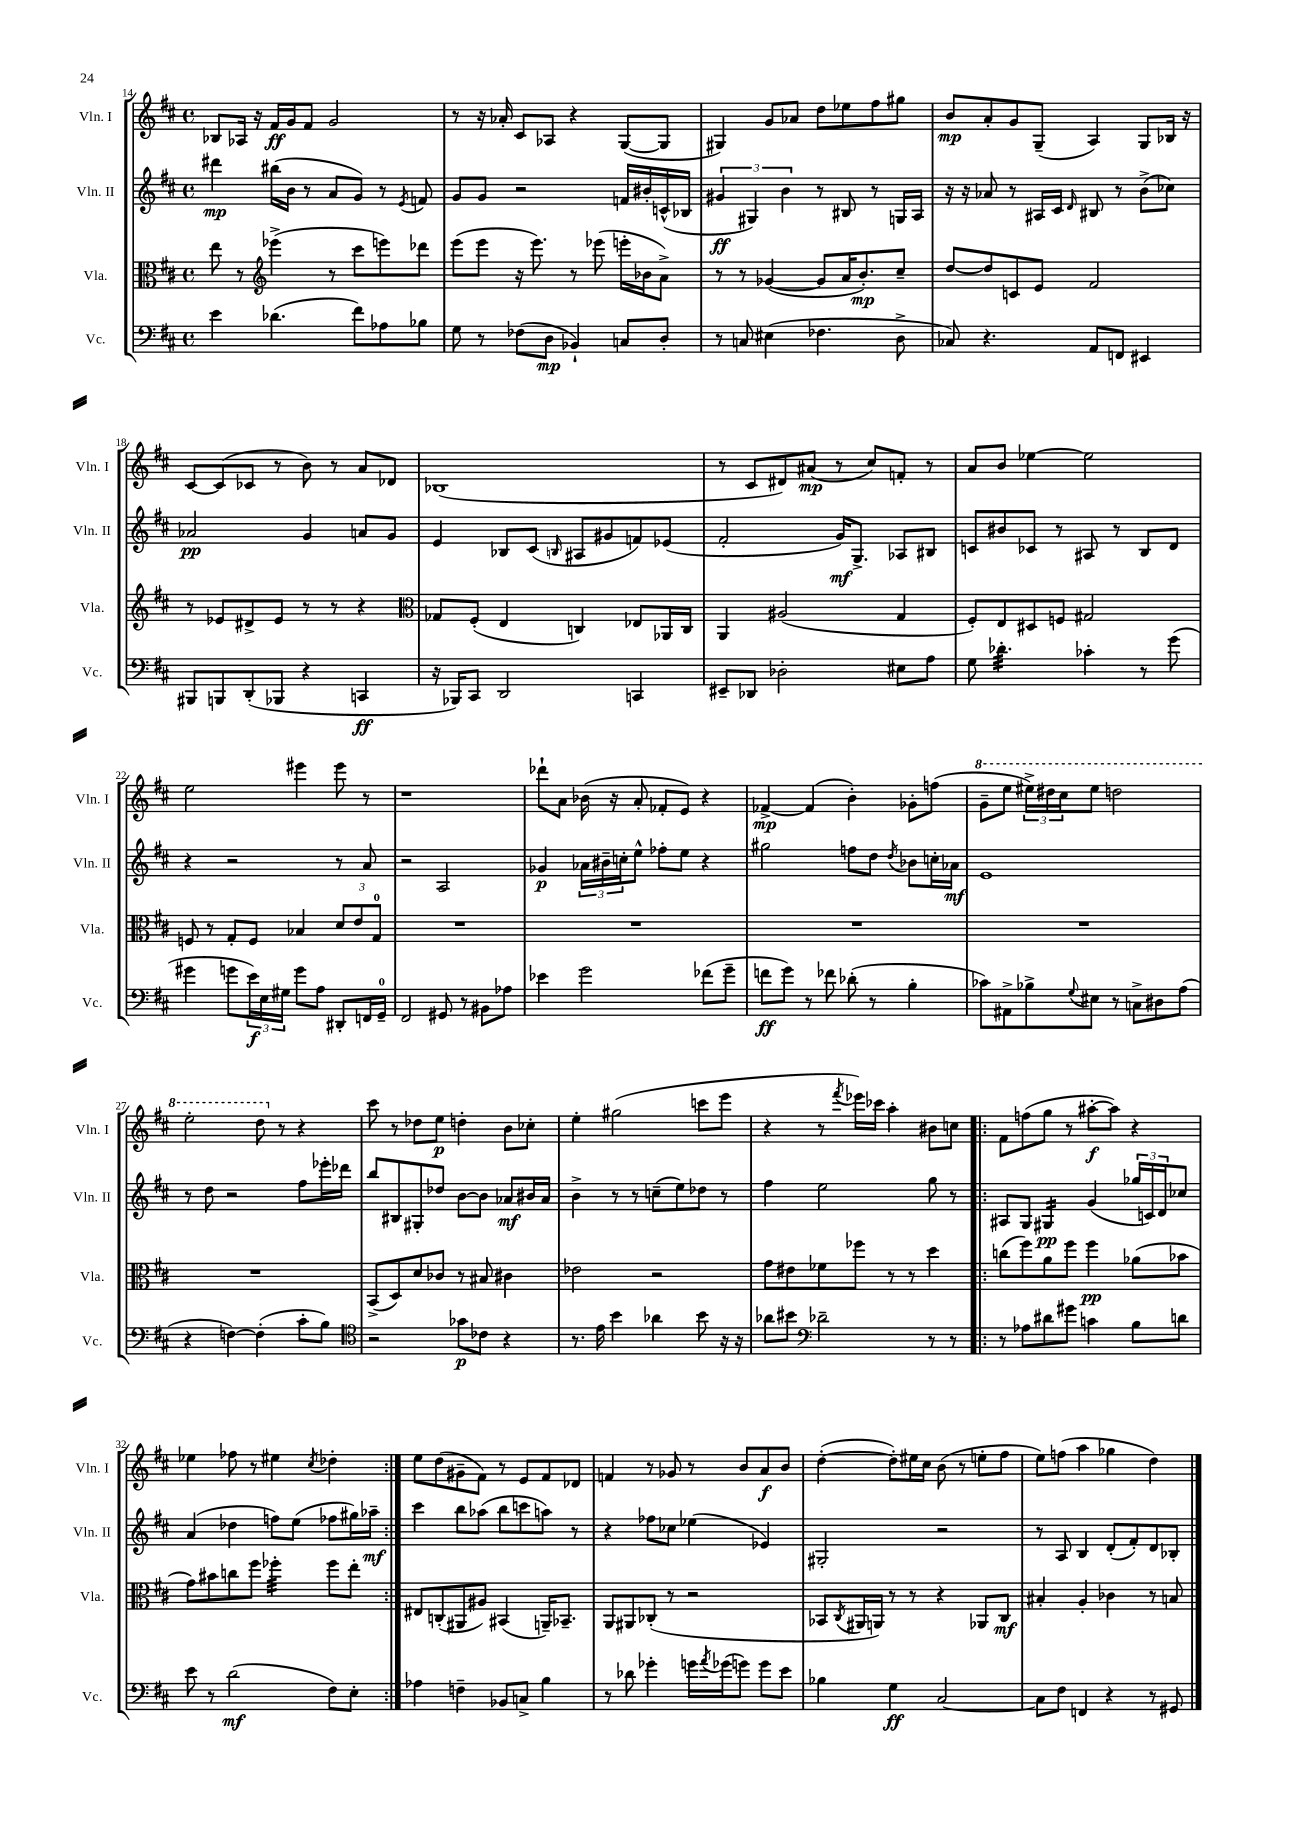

**kern	**kern	**kern	**kern
*staff4	*staff3	*staff2	*staff1
*clefF4	*clefC3	*clefG2	*clefG2
*k[f#c#]	*k[f#c#]	*k[f#c#]	*k[f#c#]
*M4/4	*M4/4	*M4/4	*M4/4
*met(c)	*met(c)	*met(c)	*met(c)
4e\	8ee\	4ddd#\	8B-/L
.	8r	.	16A-/Jk
.	.	.	16r
*	*clefG2	*	*
(4.d-\	(4eee-^\	(16bb#\LL	16f#/LL
.	.	16b\JJ	16g/J
.	.	8r	8f#/J
.	8r	8a/L	2g/
8f#\L)	8ccc#\L	8g/J)	.
8A-\	8eee\)	8r	.
.	.	8qe/	.
8B-\J	8ddd-\J	8f/	.
=	=	=	=
8G\	(8eee\L	8g/L	8r
8r	8eee\J	8g/J	16r
.	.	.	16a-'/
(8F-\L	16r	2r	8c#/L
.	8.eee\)	.	.
8D\J	.	.	8A-/J
4BB-`/)	8r	.	4r
.	(8eee-\	.	.
8C/L	16eee'\LL	16f/LL	([8G/L
.	16b-\J	16b#'/	.
8D'/J	8a^\J)	(16c^^/	8G/]J
.	.	16B-/JJ	.
=	=	=	=
8r	8r	6g#/	4G#/)
8C/	8r	.	.
.	.	6G#/)	.
(4E#\	([4g-/	.	8g/L
.	.	6b\	.
.	.	.	8a-/J
4.F-\	8g-/]L	8r	8dd\L
.	16a/K	8B#/	8ee-\
.	8.b'/)	.	.
.	.	8r	8ff#\
8D^\	8cc#~/J	16G/LL	8gg#\J
.	.	16A/JJ	.
=	=	=	=
8C-/)	[8dd/L	16r	8b/L
.	.	16r	.
4.r	8dd/]	8a-/	8a'/
.	8c/	8r	8g/
.	8e/J	16A#/LL	(8G~/J
.	.	16c#/JJ	.
.	.	16qqd/	.
8AA/L	2f#/	8B#/	4A/)
8FF/J	.	8r	.
4EE#/	.	(8b^\L	8G/L
.	.	8cc-\J)	16B-/Jk
.	.	.	16r
=	=	=	=
8BBB#/L	8r	2a-/	[8c#/L
8BBB/	8e-/L	.	(8c#/]
(8DD'/	8d#^/	.	8c-/J
8BBB-/J	8e-/J	.	8r
4r	8r	4g/	8b\)
.	8r	.	8r
4CC/	4r	8a/L	8a/L
.	.	8g/J	8d-/J
=	=	=	=
*	*clefC3	*	*
16r	8G-/L	4e/	(1B-
16BBB-/LK)	.	.	.
8CC#/J	(8F#'/J	.	.
2DD/	4E/	8B-/L	.
.	.	(8c#/J	.
.	.	16qqB/	.
.	4C/)	8A#/L	.
.	.	8g#/	.
4CC/	8E-/L	8f/)	.
.	16AA-/L	(8e-/J	.
.	16C/JJ	.	.
=	=	=	=
8EE#~/L	4AA/	2f#'/	8r
8DD-/J	.	.	8c#/L
2D-'\	(2A#/	.	8d#/)
.	.	.	(8a#/J
.	.	16g/LK)	8r
.	.	8.G^/J	.
.	.	.	8cc#/L)
8E#\L	4G/	8A-/L	8f'/J
8A\J	.	8B#/J	8r
=	=	=	=
8G\	8F#'/L)	8c/L	8a/L
4.d-'\	8E/	8b#/	8b/J
.	8D#/	8c-/J	[4ee-\
.	8F/J	8r	.
4c-'\	2G#/	8A#/	2ee-\]
.	.	8r	.
8r	.	8B/L	.
(8g\	.	8d/J	.
=	=	=	=
4g#\	8F/	4r	2ee\
.	8r	.	.
8g\L	8G'/L	2r	.
24e\L)	8F/J	.	.
24E\	.	.	.
24G#\JJ	.	.	.
8g\L	4B-/	.	4eee#\
8A\J	.	.	.
8DD#'/L	12d/L	8r	8eee#\
.	12e/	.	.
16FF/L	.	8a/	8r
.	12G/J	.	.
16GG~/JJ	.	.	.
=	=	=	=
2FF#/	1r	2r	1r
8GG#/	.	2A/	.
8r	.	.	.
8BB#\L	.	.	.
8A-\J	.	.	.
=	=	=	=
4e-\	1r	4g-/	8ddd-`\L
.	.	.	8a\J
2g\	.	24a-\LL	(16b-\
.	.	24b#~\	.
.	.	.	16r
.	.	24cc'\J	.
.	.	8ee^^\J	8a'/
.	.	8ff-'\L	8f-'/L
.	.	8ee\J	8e/J)
(8f-\L	.	4r	4r
8g~\J	.	.	.
=	=	=	=
8f\L	1r	2gg#\	[4f-^/
8g\J)	.	.	.
8r	.	.	(4f-/]
8f-\	.	.	.
(8d-'\	.	8ff\L	4b'\)
8r	.	8dd\J	.
.	.	8qdd/	.
4B'\	.	8b-\L	8g-'\L
.	.	16cc'\L	(8ff\J
.	.	16a-\JJ	.
=	=	=	=
8c-\L)	1r	1e	8gg~\L
8AA#^\	.	.	8eee\J
8B-^\	.	.	24eee#^\LL)
.	.	.	24ddd#\
.	.	.	24ccc#\J
8qqG/	.	.	.
8E#\J	.	.	8eee#\J
8r	.	.	2ddd\
8C^\L	.	.	.
8D#\	.	.	.
(8A\J	.	.	.
=	=	=	=
4r	1r	8r	2eee'\
.	.	8dd\	.
[4F\)	.	2r	.
(4F'\]	.	.	8ddd\
.	.	.	8r
8c#'\L	.	8ff#\L	4r
8B\J)	.	16eee-'\L	.
.	.	16ddd-\JJ	.
=	=	=	=
*clefC4	*	*	*
2r	(8BB^/L	8bb/L	8ccc#\
.	8D/)	8B#/	8r
.	8d/	8G#'/	8dd-\L
.	8c-/J	8dd-/J	8ee\J
8g-\L	8r	[8b\L	4dd'\
8c-\J	8B#/	8b\]J	.
4r	4c#\	8a-/L	8b\L
.	.	16b#/L	8cc-'\J
.	.	16a-/JJ	.
=	=	=	=
8.r	2e-\	4b^\	4ee'\
16e\	.	.	.
4b\	.	8r	(2gg#\
.	.	8r	.
4a-\	2r	(8cc~\L	.
.	.	8ee\)	.
8b\	.	8dd-\J	8ccc\L
16r	.	8r	8eee\J
16r	.	.	.
=	=	=	=
8a-\L	8g\L	4ff#\	4r
8b#\J	8e#\	.	.
*clefF4	*	*	*
2d-~\	8f-\	2ee\	8r
.	.	.	8qfff#/
.	8ff-\J	.	16eee-\LL)
.	.	.	16ccc-\JJ
.	8r	.	4aa'\
.	8r	.	.
8r	4dd\	8gg\	8b#\L
8r	.	8r	8cc\J
=!|:	=!|:	=!|:	=!|:
8r	(8cc\L	8A#/L	8f#\L
8A-\L	8ff#\)	8G/J	(8ff\
8d#\	8a\	4G#/	8gg\J
8g#\J	8ff#\J	.	8r
4c\	4ff#\	(4g/	[8aa#'\L
.	.	.	8aa#\]J)
8B\L	(8a-\L	24gg-/LL	4r
.	.	24c/)	.
.	.	24d/J	.
8d\J	8b-\J	8cc-/J	.
=	=	=	=
8e\	8g\L)	(4a/	4ee-\
8r	8b#\	.	.
(2d\	8cc\	4dd-\	8ff-\
.	8ff#\J	.	8r
.	4ff-'\	8ff\L)	4ee#\
.	.	(8ee\J	.
.	.	.	8qcc#/
8F#\L)	8ff-\L	8ff-\L	4dd-'\
8E'\J	8ee'\J	16gg#\L)	.
.	.	16aa-~\JJ	.
=:|!	=:|!	=:|!	=:|!
4A-\	8E#/L	4ccc#\	8ee\L
.	(8C'/	.	(8dd\
4F~\	8AA#/	8bb\L	8g#~\
.	8A#/J)	(8aa-\J	8f#\J)
8BB-/L	(4BB#/	8bb\L	8r
8C^/J	.	8ccc\	8e/L
4B\	16AA~/LK)	8aa\J)	8f#/
.	8.BB-~/J	.	.
.	.	8r	8d-/J
=	=	=	=
8r	8AA/L	4r	4f/
8d-\	8AA#/	.	.
4g-'\	(8C-'/J	8ff-\L	8r
.	8r	8cc-\J	8g-/
16g\LL	2r	(4ee-\	8r
8qa/	.	.	.
(16g-\J	.	.	.
8g\J)	.	.	8b/L
8g\L	.	4e-/)	8a/
8e\J	.	.	8b/J
=	=	=	=
4B-\	8BB-/L	2G#'/	([4dd'\
.	8qC#/	.	.
.	16AA#/L	.	.
.	16AA/JJ)	.	.
4G\	8r	.	8dd'\]L)
.	8r	.	16ee#\L
.	.	.	16cc#\JJ
[2C#/	4r	2r	(8b\
.	.	.	8r
.	8AA-/L	.	8ee'\L
.	8C#/J	.	8ff#\J
=	=	=	=
8C#\]L	4B#'/	8r	8ee\L)
8F#\J	.	8A/	(8ff\J
4FF/	4A'/	4B/	4aa\
4r	4c-\	(8d'/L	4gg-\
.	.	8f#'/)	.
8r	8r	8d/	4dd\)
8GG#/	8B/	8B-'/J	.
==	==	==	==
*-	*-	*-	*-
